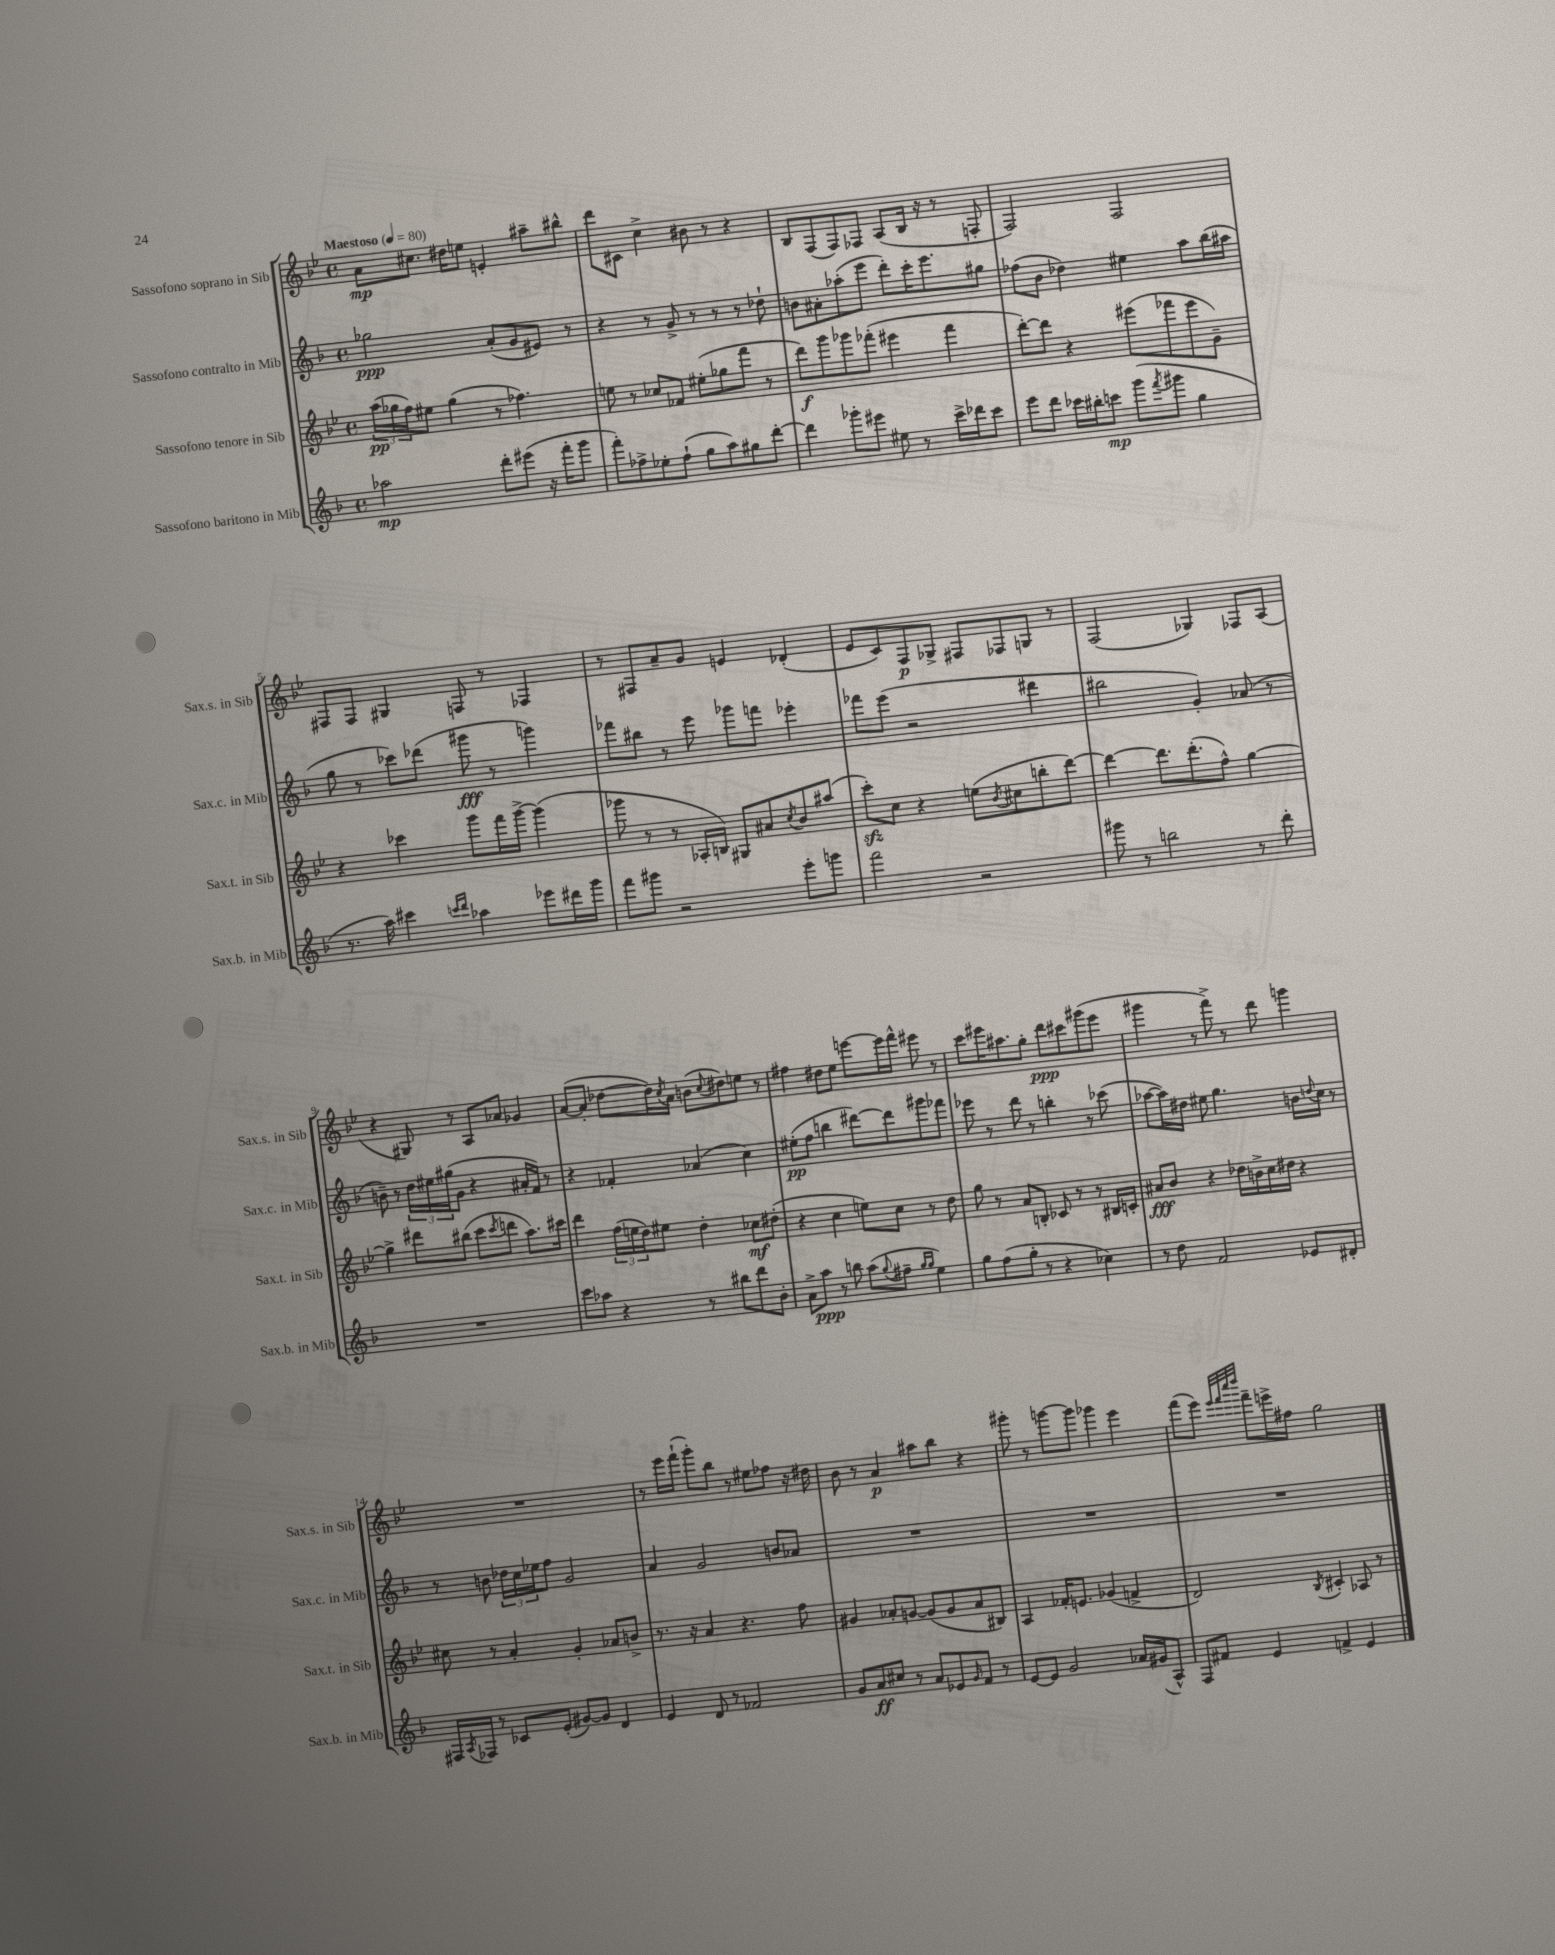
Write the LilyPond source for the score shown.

<<
\new StaffGroup <<
\new Staff = "s0" \with { instrumentName = "Sassofono soprano in Sib" shortInstrumentName = "Sax.s. in Sib" } {
    \clef treble \key bes \major \defaultTimeSignature \time 4/4 \tempo "Maestoso" 4 = 80
    a'8\mp cis''8. dis''16 e''8 e'4-. ais''8-- bis''8-^ |
    d'''8 cis'8 c''4-> bis'8 r8 r4 |
    bes8 f8( f8) fes8 a8( bes16 r16 r8 f8-. |
    f2) f2 |
    fis8 fis8 gis4 f8 r8 fes4 |
    r8 fis8 a'8-- g'8 e'4 des'4-.( |
    ees'8 c'8) f8\p ges8-> fis8 fes8 g8 r8 |
    f2( ges4) fes8 a8( |
    r4 gis8) r8 a8 aes'8 ges'4 |
    a'8~( a'8-. des''8~ des''16) \acciaccatura { c''8 } a'16 b'8( \appoggiatura { c''8 } dis''8) e''8 r8 |
    fis''4 dis''8 ees''8 e'''8~ e'''16 f'''16-^ eis'''8 r8 |
    c'''8 eis'''16 ais''8. g''8-. d'''8\ppp cis'''8 gis'''8( eis'''8 |
    gis'''4 r8 f'''8->) r8 d'''8 g'''4 |
    R1 |
    r8 ees'''16 f'''16-!( g'''8-.) bes''8 r8 eis''8 fes''8 r16 dis''16 |
    bes'8 r8 a'4\p ais''8 bes''8 r4 |
    gis'''8-. r8 g'''8~ g'''8 ges'''4 ees'''4 |
    f'''8( ees'''8) \grace { ees'''32 f'''32 c''''32 d''''32 } f'''8-- e'''16-> fis''16 g''2 \bar "|." |
}
\new Staff = "s1" \with { instrumentName = "Sassofono contralto in Mib" shortInstrumentName = "Sax.c. in Mib" } {
    \clef treble \key f \major \defaultTimeSignature \time 4/4
    ges''2\ppp a'8-.( g'8 eis'8) r8 |
    r4 r8 g'8-> r8 r8 r8 des''8-! |
    b'8 ais'8-. aes''8-.( e'''8 d'''8-.) c'''16-. e'''8. gis''8 |
    fes''8( bes'8 des''4) eis''4 a''8 bes''16( ais''16 |
    g''8 r8 ces'''8) des'''8( gis'''8\fff r8 g'''4) |
    fes'''8 bis''8 r8 e'''8 ges'''8 f'''8 ees'''4-. |
    fes'''8 e'''8( r2 dis'''4 |
    bis''2 g'4-.) aes'8( r8 |
    b'8--) r8 \tuplet 3/2 { d''16 eis''16 gis''16( } g'8 r4 ais'16-. f'16) r8 |
    r4 fes'4-. aes'4( c''4) |
    eis''8-.\pp( f''8 b''4 dis'''8~) dis'''8 gis'''8 fes'''8 |
    ees'''8 r8 d'''8 r8 b''4-. r8 ces'''8( |
    aes''8~ aes''16) dis''16 eis''8 g''4. b'16 \appoggiatura { d''8 } c''16 r8 |
    r8 b'8 \tuplet 3/2 { des''16 c''16 ees''16 } f''8 g'2 |
    a'4 g'2 b'8 aes'8 |
    R1 |
    R1 |
    R1 \bar "|." |
}
\new Staff = "s2" \with { instrumentName = "Sassofono tenore in Sib" shortInstrumentName = "Sax.t. in Sib" } {
    \clef treble \key bes \major \defaultTimeSignature \time 4/4
    \tuplet 3/2 { a''16\pp( ges''16 f''16) } eis''8 ges''4( r8 fes''4.) |
    e''8 r8 ces''8 fes'8 eis''8-.( ges''8 f'''8 r8 |
    d'''8\f) g'''8 ges'''8 fes'''8-.( eis'''4 fes'''4 |
    d'''8~-.) d'''8 r4 eis'''8( fes'''8 eis'''8 g'8--) |
    r4 ces'''4 g'''8 f'''16 g'''16~-> g'''4( |
    ges'''8 r8 r8 aes16-. b16) gis8 ais'8 \acciaccatura { c''8 } bes'8 ais''8( |
    c'''8-.\sfz) c''8 r4 e''8( \acciaccatura { bes'8 } cis''8 b''8-. d'''8~) |
    d'''4~ d'''8. d'''8.-.( f''8-^) g''4~ |
    g''4-> dis'''8 bis''8( c'''8 \acciaccatura { c'''8 } d'''8 a''8.) cis'''16 |
    d'''4 \tuplet 3/2 { f''16( e''16 d''16) } eis''8 d''4-. ces''8\mf dis''8-.( |
    r4 c''4 e''8) c''8 r8 d''8 |
    g''8 r8 a'8 b8-. ces'8 r8 r8 bis16 c'16-. |
    ais'8\fff bes'8 r4 des''16 b'16-> c''16 dis''16 r4 |
    cis''8 r8 a'4-. g'4-. aes'8 b'8-> |
    r8. r16 a'4 r4. f''8 |
    gis'4 aes'8-. g'8~ g'8( g'8 aes'8 bis8) |
    a4 fes'16-. e'8. ges'4( f'4-> |
    d'2) \acciaccatura { bes8 } cis'4-. aes8 r8 \bar "|." |
}
\new Staff = "s3" \with { instrumentName = "Sassofono baritono in Mib" shortInstrumentName = "Sax.b. in Mib" } {
    \clef treble \key f \major \defaultTimeSignature \time 4/4
    aes''2\mp d'''8-. eis'''8( r16 f'''16-. g'''8 |
    f'''8-.) fes''8-> ees''8-. fes''8-!( g''8 a''8) gis''8 d'''8~-. |
    d'''4 ges'''8-. eis'''8 eis''8 r8 c'''16-> des'''16 c'''8 |
    e'''8 d'''8 ces'''16 bis''16-. c'''8\mp g'''8( \acciaccatura { f'''8 } gis'''8 g''4 |
    r8. a''16) cis'''4 \grace { c'''16 d'''16 } aes''4 ees'''8 dis'''16 g'''16 |
    f'''8 gis'''8 r2 e'''8-. g'''8 |
    f'''2 r2 |
    gis'''8 r8 b''2 r8 d'''8-. |
    R1 |
    c'''8 aes''8 r4 r8 bis''8 d'''8 bes'8-. |
    a'8-> a''8\ppp r8 b''8 a''8( \appoggiatura { g''8 } fis''8-- \grace { g''16 g''16 } e''4) |
    g''8 f''8( g''8-. r8 r4 ces''4) |
    r8 d''8 f'2 ees'8 dis'8-. |
    fis16 \acciaccatura { a8 } fes16 r8 ces'8 e'8-.( gis'8~) gis'8 d'4 |
    e'4 d'8 r8 fes'2 |
    g'8 a'8\ff cis''8 r8 a'8 ees'8 \grace { g'16 } f'8 r8 |
    e'8~ e'8 g'2 aes'16 gis'16( a8-^) |
    f8 fis'8 e'4 f'4-> e'4 \bar "|." |
}
>>
>>
